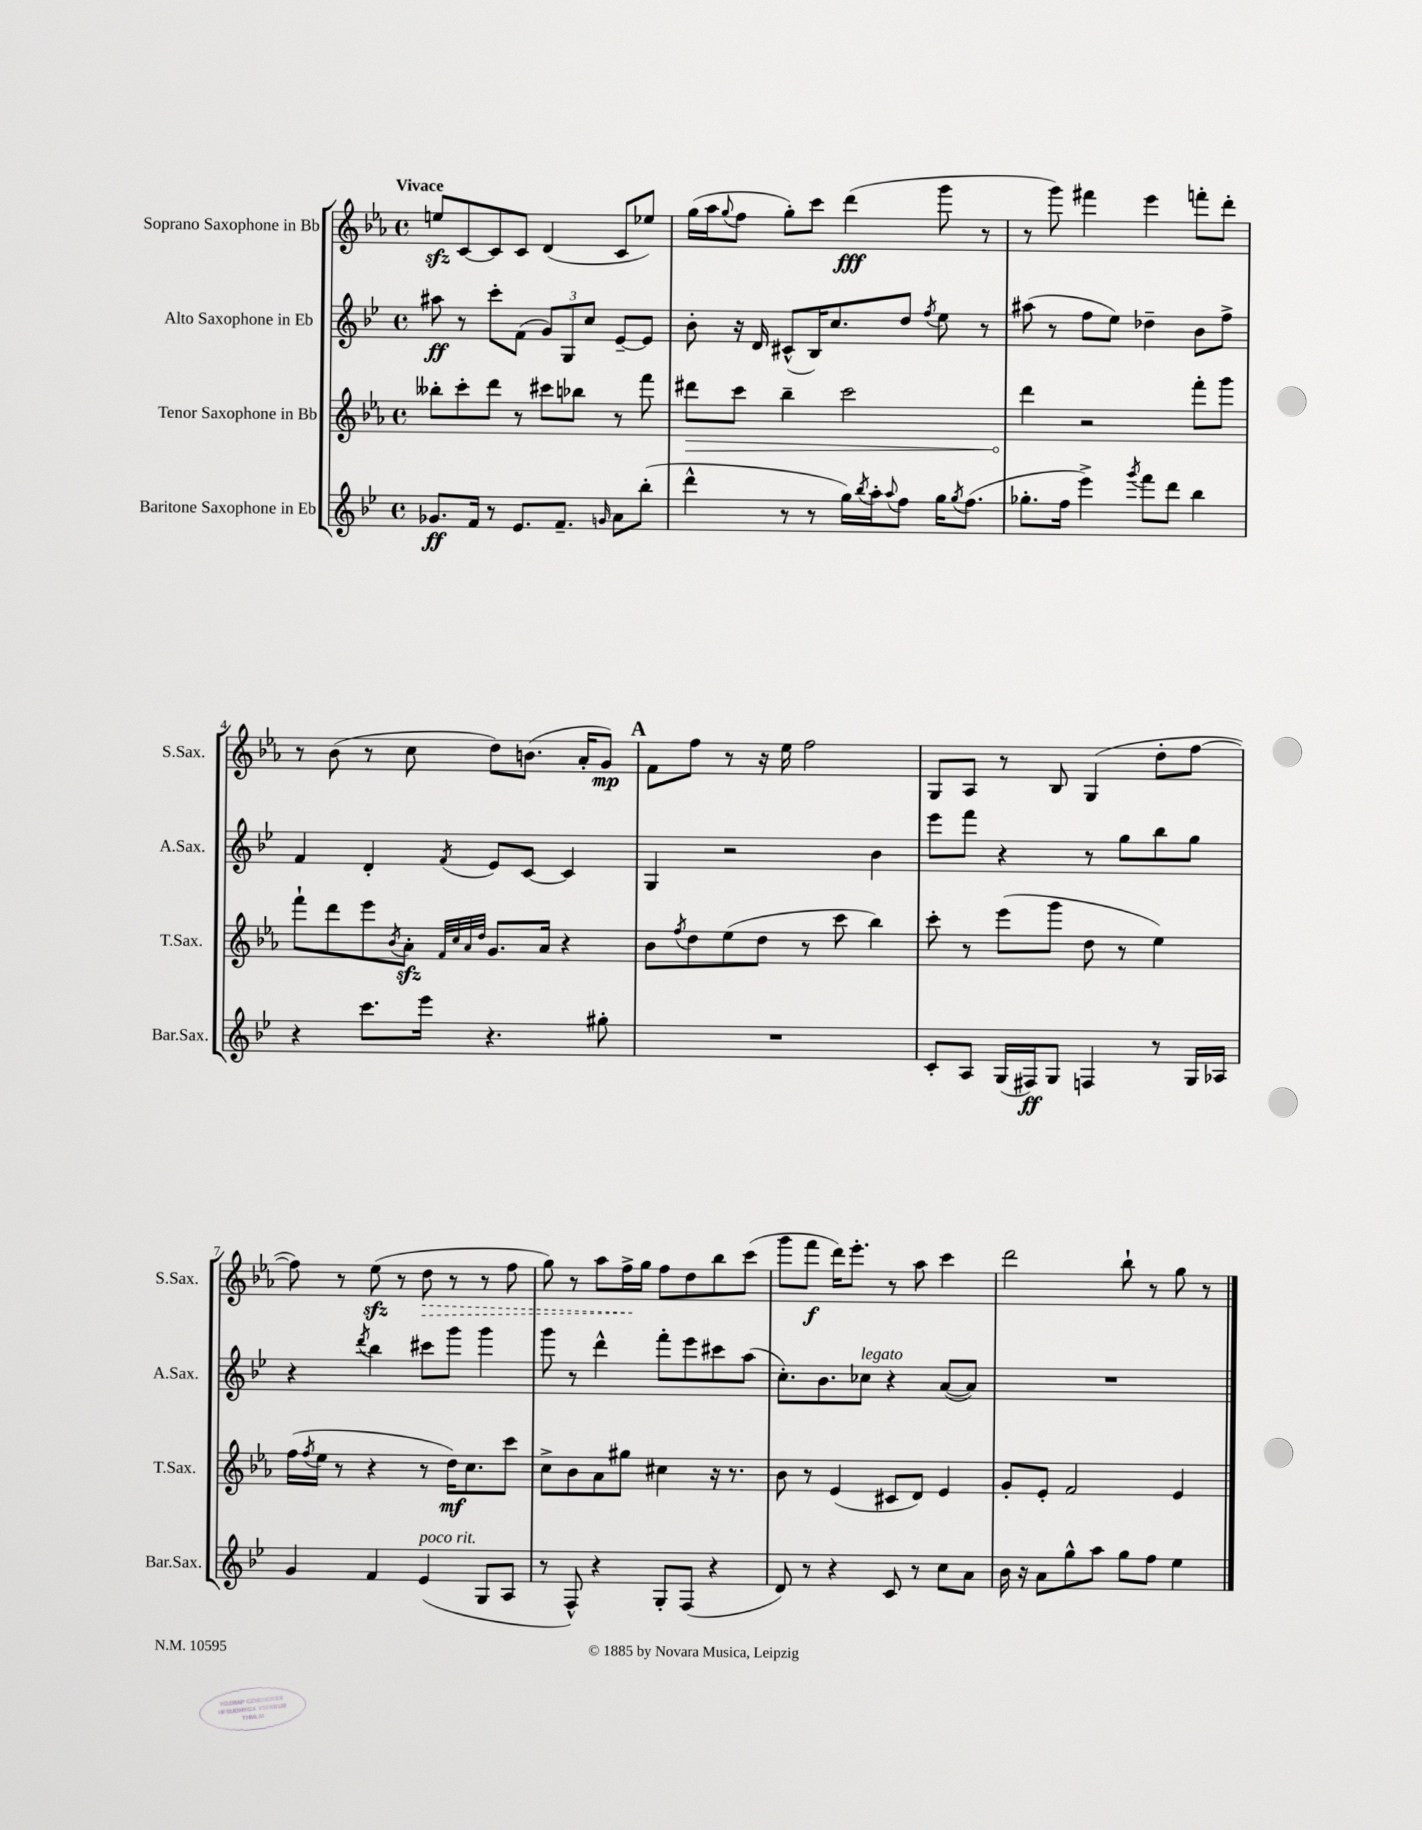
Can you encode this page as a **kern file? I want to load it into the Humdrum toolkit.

**kern	**kern	**kern	**kern
*staff4	*staff3	*staff2	*staff1
*clefG2	*clefG2	*clefG2	*clefG2
*k[b-e-]	*k[b-e-a-]	*k[b-e-]	*k[b-e-a-]
*M4/4	*M4/4	*M4/4	*M4/4
*met(c)	*met(c)	*met(c)	*met(c)
8.g-	8bb--'	8aa#	8ee
.	8ccc'	8r	[8c
16f	.	.	.
8r	8ddd	8ccc'	8c]
8.e-	8r	(8f	8c
.	8ccc#	12g)	(4d
8.f~	.	.	.
.	.	12G	.
.	8bb-	.	.
.	.	12cc	.
16qqg	.	.	.
8a	8r	[8e-~	8c
(8bb-'	8fff	8e-]	8ee-)
=	=	=	=
4ddd^^	8ddd#	8b-'	(16gg
.	.	.	16aa-
.	.	.	8qqgg
.	8ccc	16r	8ff
.	.	16d	.
8r	4bb-~	(8c#^^	8gg')
8r	.	16B-)	8ccc
.	.	8.cc	.
16gg)	2ccc	.	(4ddd
8qbb-	.	.	.
16aa'	.	.	.
8qqaa	.	.	.
8ff	.	8dd	.
.	.	8qff	.
16gg	.	8ee-	8ggg
8qgg	.	.	.
(8.ff	.	.	.
.	.	8r	8r
=	=	=	=
8.gg-'	4ddd	(8aa#	8r
.	.	8r	8ggg)
16ff	.	.	.
4eee-^)	2r	8ff	4fff#
.	.	8ee-)	.
8qggg	.	.	.
8fff	.	4dd-~	4eee-
8ddd	.	.	.
4bb-	8fff'	8b-	8fff'
.	8ggg	8ff^	8ddd'
=	=	=	=
4r	8fff`	4f	8r
.	8ddd	.	(8b-
8.ccc	8eee-	4d'	8r
.	8qb-	.	.
.	8a-'	.	8cc
16eee-	.	.	.
.	32qqf	.	.
.	32qqcc	.	.
.	32qqa-	.	.
.	32qqdd	8qf	.
4.r	8.g	8e-	8dd)
.	.	[8c	(8.b
.	16a-	.	.
.	4r	4c]	.
.	.	.	16a-'
8gg#'	.	.	8g)
=	=	=	=
1r	8b-	4G	8f
.	8qff	.	.
.	8dd	.	8ff
.	(8ee-	2r	8r
.	8dd	.	16r
.	.	.	16ee-
.	8r	.	2ff
.	8ccc	.	.
.	4bb-)	4b-	.
=	=	=	=
8c'	8ccc'	8eee-	8G
8A	8r	8fff	8A-
(16G	(8eee-	4r	8r
16F#)	.	.	.
8G	8ggg	.	8B-
4F	8dd	8r	(4G
.	8r	8gg	.
8r	4ee-)	8bb-	8dd'
16G	.	8gg	[8ff
16A-	.	.	.
=	=	=	=
4g	(16ff	4r	8ff])
.	8qff	.	.
.	16ee-	.	.
.	8r	.	8r
.	.	8qddd	.
4f	4r	4bb-	(8ee-
.	.	.	8r
(4e-	8r	8ccc#	8dd
.	16dd)	8ggg	8r
.	8.cc	.	.
8G	.	4ggg	8r
8A	8ccc	.	8ff
=	=	=	=
8r	8cc^	8ggg	8gg)
8F^^)	8b-	8r	8r
4r	8a-	4ddd^^	8aa-
.	8gg#	.	16ff^
.	.	.	16gg
8G'	4cc#	8fff'	8ff
(8F	.	8eee-	8dd
4r	16r	8ccc#	8bb-
.	8.r	.	.
.	.	(8aa	(8ccc
=	=	=	=
8d)	8b-	8.cc')	8ggg
8r	8r	.	8fff
.	.	8.b-	.
4r	(4e-	.	16ddd)
.	.	.	8.eee-'
.	.	8cc-	.
8c	8c#	4r	8r
8r	8d)	.	8aa-
8cc	4e-	([8a	4ccc
8a	.	8a])	.
=	=	=	=
16b-	8g'	1r	2ddd
16r	.	.	.
8a	8e-'	.	.
8gg^^	2f	.	.
8aa	.	.	.
8gg	.	.	8bb-`
8ff	.	.	8r
4ee-	4e-	.	8gg
.	.	.	8r
==	==	==	==
*-	*-	*-	*-
